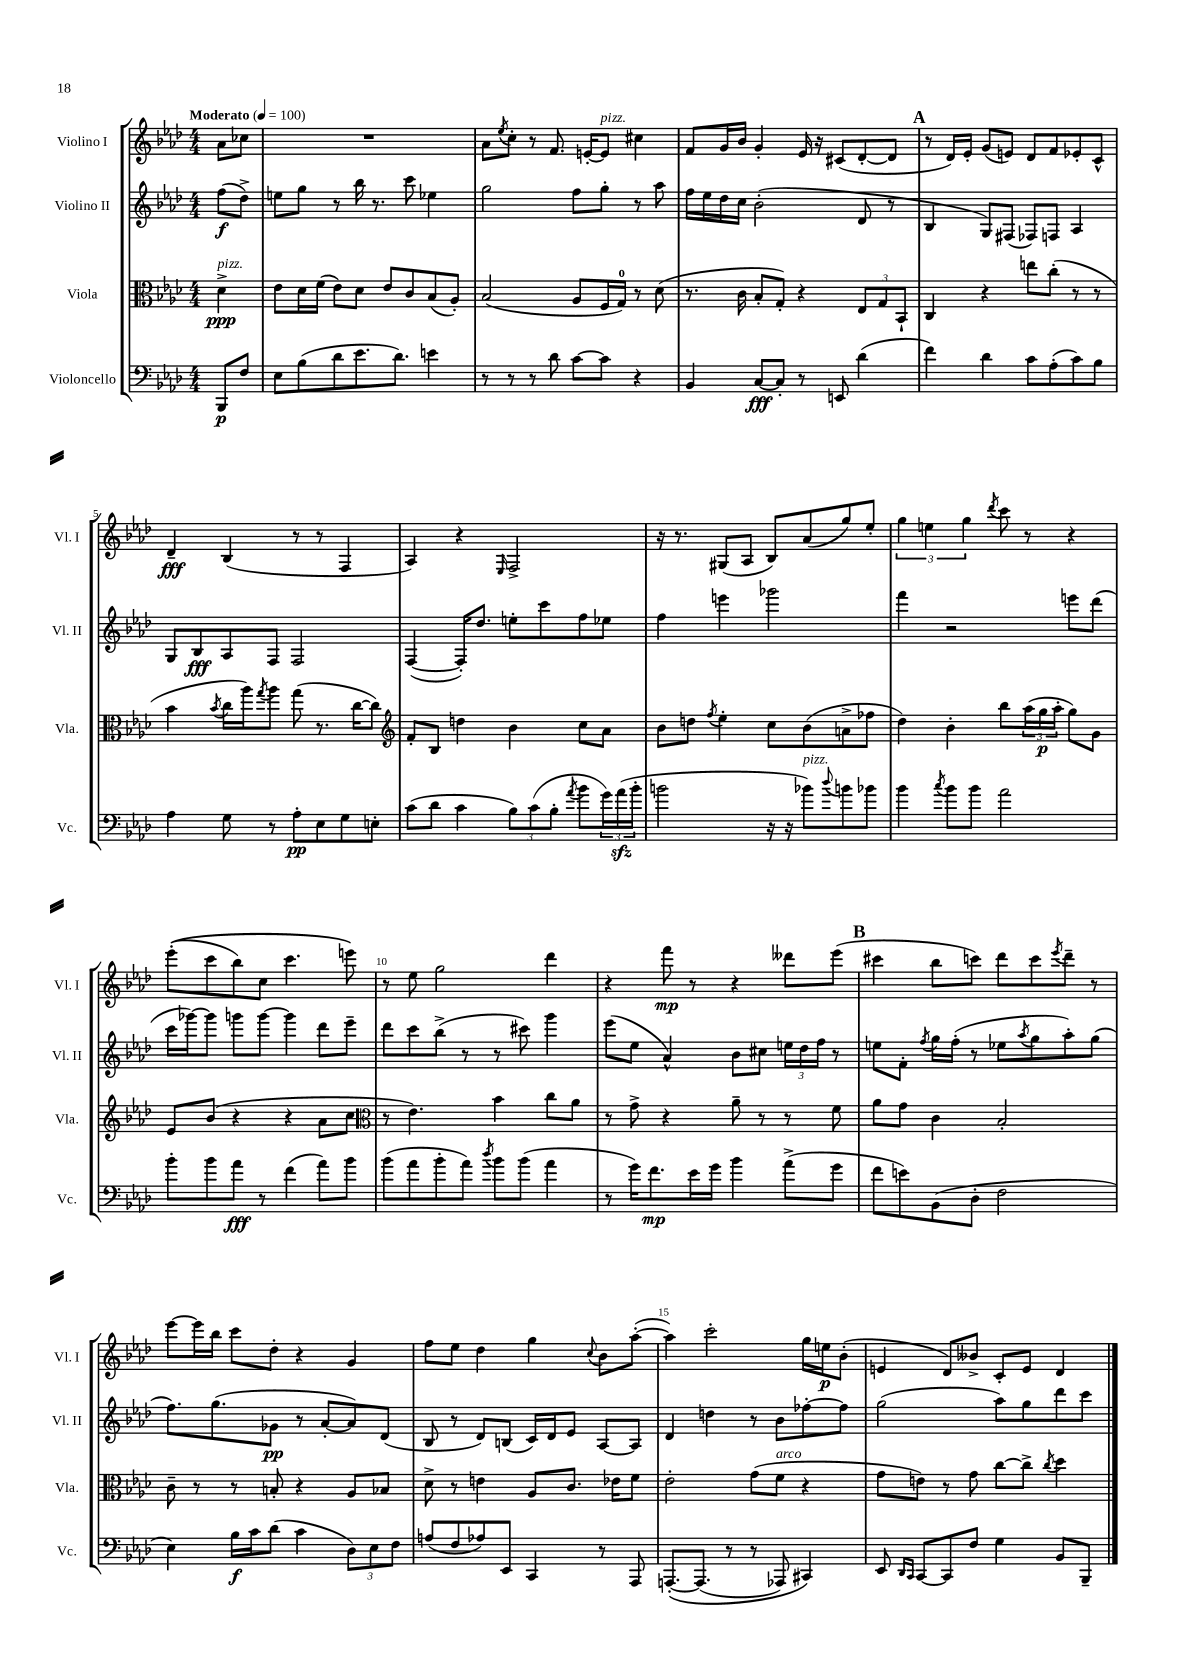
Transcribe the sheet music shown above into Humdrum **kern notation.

**kern	**dynam	**kern	**dynam	**kern	**dynam	**kern	**dynam
*part4	*part4	*part3	*part3	*part2	*part2	*part1	*part1
*staff4	*staff4	*staff3	*staff3	*staff2	*staff2	*staff1	*staff1
*I"Violoncello	*	*I"Viola	*	*I"Violino II	*	*I"Violino I	*
*I'Vc.	*	*I'Vla.	*	*I'Vl. II	*	*I'Vl. I	*
*clefF4	*	*clefC3	*	*clefG2	*	*clefG2	*
*k[b-e-a-d-]	*	*k[b-e-a-d-]	*	*k[b-e-a-d-]	*	*k[b-e-a-d-]	*
*M4/4	*	*M4/4	*	*M4/4	*	*M4/4	*
*MM100	*	*MM100	*	*MM100	*	*MM100	*
=	=	=	=	=	=	=	=
!	!	!	!	!	!	!LO:TX:a:B:t=Moderato	!
!	!	!LO:TX:a:i:t=pizz.	!	!	!	!	!
8BBB-/L	p	4d-^\	ppp	(8ff\L	f	8a-\L	.
8F/J	.	.	.	8dd-^\J)	.	8cc-X\J	.
=1	=1	=1	=1	=1	=1	=1	=1
8E-\L	.	8e-\L	.	8een\L	.	1r	.
(8B-\	.	16d-\L	.	8gg\J	.	.	.
.	.	(16f\JJ	.	.	.	.	.
8d-\	.	8e-\L)	.	8r	.	.	.
8.e-\	.	8d-\J	.	16bb-\	.	.	.
.	.	.	.	8.r	.	.	.
.	.	8e-/L	.	.	.	.	.
8.d-\J)	.	.	.	.	.	.	.
.	.	8c/	.	8ccc\	.	.	.
4en\	.	(8B-/	.	4ee-X\	.	.	.
.	.	8A-'/J)	.	.	.	.	.
=2	=2	=2	=2	=2	=2	=2	=2
8r	.	(2B-/	.	2gg\	.	8a-\L	.
.	.	.	.	.	.	8qee-/	.
8r	.	.	.	.	.	8cc'\J	.
8r	.	.	.	.	.	8r	.
8d-\	.	.	.	.	.	8.f/	.
[8c\L	.	8A-/L	.	8ff\L	.	.	.
.	.	.	.	.	.	[16en'/KL	.
!	!	!	!	!	!	!LO:TX:a:i:t=pizz.	!
8c\J]	.	16F/L	.	8gg'\J	.	8e/J]	.
.	.	16G/JJ)	.	.	.	.	.
4r	.	8r	.	8r	.	4cc#X\	.
.	.	(8d-\	.	8aa-\	.	.	.
=3	=3	=3	=3	=3	=3	=3	=3
4BB-/	.	8.r	.	16ff\LL	.	8f/L	.
.	.	.	.	16ee-\	.	.	.
.	.	.	.	16dd-\	.	16g/L	.
.	.	16c\	.	16cc\JJ	.	16b-/JJ	.
[8C/L	fff	8B-'/L	.	(2b-'\	.	4g'/	.
8C'/J]	.	8G'/J)	.	.	.	.	.
8r	.	4r	.	.	.	16e-/	.
.	.	.	.	.	.	16r	.
8EEn/	.	.	.	.	.	(8c#X/L	.
(4d-\	.	12E-/L	.	8d-/	.	[8d-'/	.
.	.	12G/	.	.	.	.	.
.	.	.	.	8r	.	8d-/J]	.
.	.	12BB-`/J	.	.	.	.	.
!!LO:REH:place=s1:t=A
=4	=4	=4	=4	=4	=4	=4	=4
4f\)	.	4C/	.	4B-/	.	8r	.
.	.	.	.	.	.	16d-/LL)	.
.	.	.	.	.	.	16e-'/JJ	.
4d-\	.	4r	.	8G/L)	.	(8g/L	.
.	.	.	.	(8F#X/J	.	8en/J)	.
8c\L	.	8een\L	.	8F-X/L)	.	8d-/L	.
(8A-'\	.	(8cc'\J	.	8Fn/J	.	8f/	.
8c\)	.	8r	.	4A-/	.	8e-X'/	.
8B-\J	.	8r	.	.	.	8c^^/J	.
!!LO:LB:g=z
=5	=5	=5	=5	=5	=5	=5	=5
4A-\	.	4b-\	.	8G/L	.	4d-~/	fff
.	.	.	.	8B-/	fff	.	.
.	.	8qb-/	.	.	.	.	.
8G\	.	16cc\LL	.	8A-/	.	(4B-/	.
.	.	16aa-\J)	.	.	.	.	.
.	.	8qgg/	.	.	.	.	.
8r	.	8aa-\J	.	8F/J	.	.	.
8A-'\L	pp	(8gg\	.	2F/	.	8r	.
8E-\	.	8.r	.	.	.	8r	.
8G\	.	.	.	.	.	4F/	.
.	.	[16cc\KL	.	.	.	.	.
8En'\J	.	8cc\J])	.	.	.	.	.
=6	=6	=6	=6	=6	=6	=6	=6
*	*	*clefG2	*	*	*	*	*
(8c\L	.	8f'/L	.	([4F/	.	4A-/)	.
8d-\J	.	8B-/J	.	.	.	.	.
4c\	.	4ddn\	.	16F'/KL])	.	4r	.
.	.	.	.	8.dd-/J	.	.	.
.	.	.	.	.	.	16qqE-/	.
12B-\L)	.	4b-\	.	8een'\L	.	2F^/	.
(12c\	.	.	.	.	.	.	.
.	.	.	.	8ccc\	.	.	.
12B-'\J	.	.	.	.	.	.	.
8qa-/	.	.	.	.	.	.	.
8b-\L	.	8cc\L	.	8ff\	.	.	.
24g\L)	.	8a-\J	.	8ee-X\J	.	.	.
(24a-zz\	.	.	.	.	.	.	.
24b-'\JJ	.	.	.	.	.	.	.
=7	=7	=7	=7	=7	=7	=7	=7
2bn\	.	8b-\L	.	4ff\	.	16r	.
.	.	.	.	.	.	8.r	.
.	.	8ddn\J	.	.	.	.	.
.	.	8qff/	.	.	.	.	.
.	.	4ee-'\	.	4eeen\	.	(8G#X/L	.
.	.	.	.	.	.	8A-/J	.
16r	.	8cc\L	.	2ggg-X\	.	8B-/L)	.
16r	.	.	.	.	.	.	.
!LO:TX:a:i:t=pizz.	!	!	!	!	!	!	!
8b-X\L)	.	(8b-\	.	.	.	(8a-/	.
8qqdd-/	.	.	.	.	.	.	.
8bn\	.	8an^\	.	.	.	8gg/)	.
8b-X\J	.	8ff-X\J	.	.	.	8ee-'/J	.
=8	=8	=8	=8	=8	=8	=8	=8
4b-\	.	4dd-\)	.	4fff\	.	6gg\	.
.	.	.	.	.	.	6een\	.
8qcc/	.	.	.	.	.	.	.
8b-\L	.	4b-'\	.	2r	.	.	.
.	.	.	.	.	.	6gg\	.
8b-\J	.	.	.	.	.	.	.
.	.	.	.	.	.	8qddd-/	.
2a-\	.	8bb-\L	.	.	.	8ccc\	.
.	.	(24aa-\L	.	.	.	8r	.
.	.	24gg\	p	.	.	.	.
.	.	24aa-'\JJ	.	.	.	.	.
.	.	8gg\L)	.	8eeen\L	.	4r	.
.	.	8g\J	.	(8ddd-\J	.	.	.
!!LO:LB:g=z
=9	=9	=9	=9	=9	=9	=9	=9
8b-'\L	.	8e-/L	.	16ccc\LL	.	((8eee-'\L	.
.	.	.	.	[16ggg-X\J)	.	.	.
8b-\	.	(8b-/J	.	8ggg-\J]	.	8ccc\	.
8a-\J	fff	4r	.	8gggn\L	.	8bb-\)	.
8r	.	.	.	[8ggg\J	.	8cc\J	.
(4f\	.	4r	.	4ggg\]	.	4.ccc\	.
8a-\L)	.	8a-\L	.	8ddd-\L	.	.	.
8b-\J	.	8cc\J	.	8eee-~\J	.	8eeen\)	.
=10	=10	=10	=10	=10	=10	=10	=10
*	*	*clefC3	*	*	*	*	*
(8b-\L	.	8r	.	8ddd-\L	.	8r	.
8a-\	.	4.e-\)	.	8ccc\	.	8ee-\	.
8b-'\	.	.	.	(8bb-^\J	.	2gg\	.
8a-\J)	.	.	.	8r	.	.	.
8qdd-/	.	.	.	.	.	.	.
8b-\L	.	4b-\	.	8r	.	.	.
(8b-\J	.	.	.	8ccc#X\)	.	.	.
4a-\	.	8cc\L	.	4ggg\	.	4ddd-\	.
.	.	8a-\J	.	.	.	.	.
=11	=11	=11	=11	=11	=11	=11	=11
8r	.	8r	.	(8eee-\L	.	4r	.
16g\KL)	.	8g^\	.	8ee-\J	.	.	.
8.f\	mp	.	.	.	.	.	.
.	.	4r	.	4a-^^/)	.	8fff\	mp
16e-\L	.	.	.	.	.	8r	.
16g\JJ	.	.	.	.	.	.	.
4b-\	.	8a-~\	.	8b-\L	.	4r	.
.	.	8r	.	8cc#X\J	.	.	.
(8a-^\L	.	8r	.	24een\LL	.	8ddd--X\L	.
.	.	.	.	24dd-\	.	.	.
.	.	.	.	24ff\JJ	.	.	.
8g\J	.	8f\	.	8r	.	(8eee-\J	.
!!LO:REH:place=s1:t=B
=12	=12	=12	=12	=12	=12	=12	=12
8f\L	.	8a-\L	.	8een\L	.	4ccc#X\	.
8en\)	.	8g\J	.	8f'\J	.	.	.
.	.	.	.	8qff/	.	.	.
(8BB-\	.	4c\	.	16gg\LL	.	8bb-\L	.
.	.	.	.	(16ff'\JJ	.	.	.
8D-'\J	.	.	.	8r	.	8cccn\J)	.
2F\	.	2B-'/	.	8ee-X\L	.	8ddd-\L	.
.	.	.	.	8qaa-/	.	.	.
.	.	.	.	8gg\	.	8ccc\	.
.	.	.	.	.	.	8qeee-/	.
.	.	.	.	8aa-'\)	.	8ddd-~\J	.
.	.	.	.	(8gg\J	.	8r	.
!!LO:LB:g=z
=13	=13	=13	=13	=13	=13	=13	=13
4E-\)	.	8c~\	.	8.ff\L)	.	[8eee-\L	.
.	.	8r	.	.	.	16eee-\L]	.
.	.	.	.	(8.gg\	.	16bb-\JJ	.
16B-\LL	f	8r	.	.	.	8ccc\L	.
16c\J	.	.	.	.	.	.	.
(8d-\J	.	8Bn'/	.	8g-X\J	pp	8dd-'\J	.
4c\	.	4r	.	8r	.	4r	.
.	.	.	.	[8a-'/L	.	.	.
12D-\L)	.	8A-/L	.	8a-/])	.	4g/	.
12E-\	.	.	.	.	.	.	.
.	.	8B-X/J	.	(8d-/J	.	.	.
12F\J	.	.	.	.	.	.	.
=14	=14	=14	=14	=14	=14	=14	=14
(8An/L	.	8d-^\	.	8B-/	.	8ff\L	.
8F/	.	8r	.	8r	.	8ee-\J	.
8A-X/)	.	4en\	.	8d-/L)	.	4dd-\	.
8EE-/J	.	.	.	(8Bn/J	.	.	.
4CC/	.	8A-/L	.	16c/LL)	.	4gg\	.
.	.	.	.	16d-/J	.	.	.
.	.	8.c/J	.	8e-/J	.	.	.
.	.	.	.	.	.	8qqcc/	.
8r	.	.	.	[8A-/L	.	8b-\L	.
.	.	16e-X\KL	.	.	.	.	.
8AAA-/	.	8f\J	.	8A-/J]	.	([8aa-'\J	.
=15	=15	=15	=15	=15	=15	=15	=15
([8.AAAn'/L	.	2e-'\	.	4d-/	.	4aa-\])	.
(8.AAA/J]	.	.	.	.	.	.	.
.	.	.	.	4ddn\	.	2ccc'\	.
8r	.	.	.	.	.	.	.
8r	.	(8g\L	.	8r	.	.	.
!	!	!LO:TX:a:i:t=arco	!	!	!	!	!
8AAA-X/)	.	8f\J	.	8b-\L	.	.	.
4CC#X/)	.	4r	.	[8ff-X'\	.	16gg\LL	.
.	.	.	.	.	.	16een\J	p
.	.	.	.	8ff-\J]	.	(8b-'\J	.
=16	=16	=16	=16	=16	=16	=16	=16
8EE-/	.	8g\L	.	(2gg\	.	4en/	.
16qqDD-/LL	.	.	.	.	.	.	.
16qqCC/JJ	.	.	.	.	.	.	.
[8CC/L	.	8en\J)	.	.	.	.	.
8CC/]	.	8r	.	.	.	8d-/L)	.
8F/J	.	8g\	.	.	.	8b--X^/J	.
4G\	.	[8cc\L	.	8aa-\L)	.	8c'/L	.
.	.	8cc^\J]	.	8gg\	.	8e/J	.
.	.	8qcc/	.	.	.	.	.
8BB-/L	.	4dd-\	.	8ddd-\	.	4d-/	.
8BBB-~/J	.	.	.	8ccc\J	.	.	.
==	==	==	==	==	==	==	==
*-	*-	*-	*-	*-	*-	*-	*-
